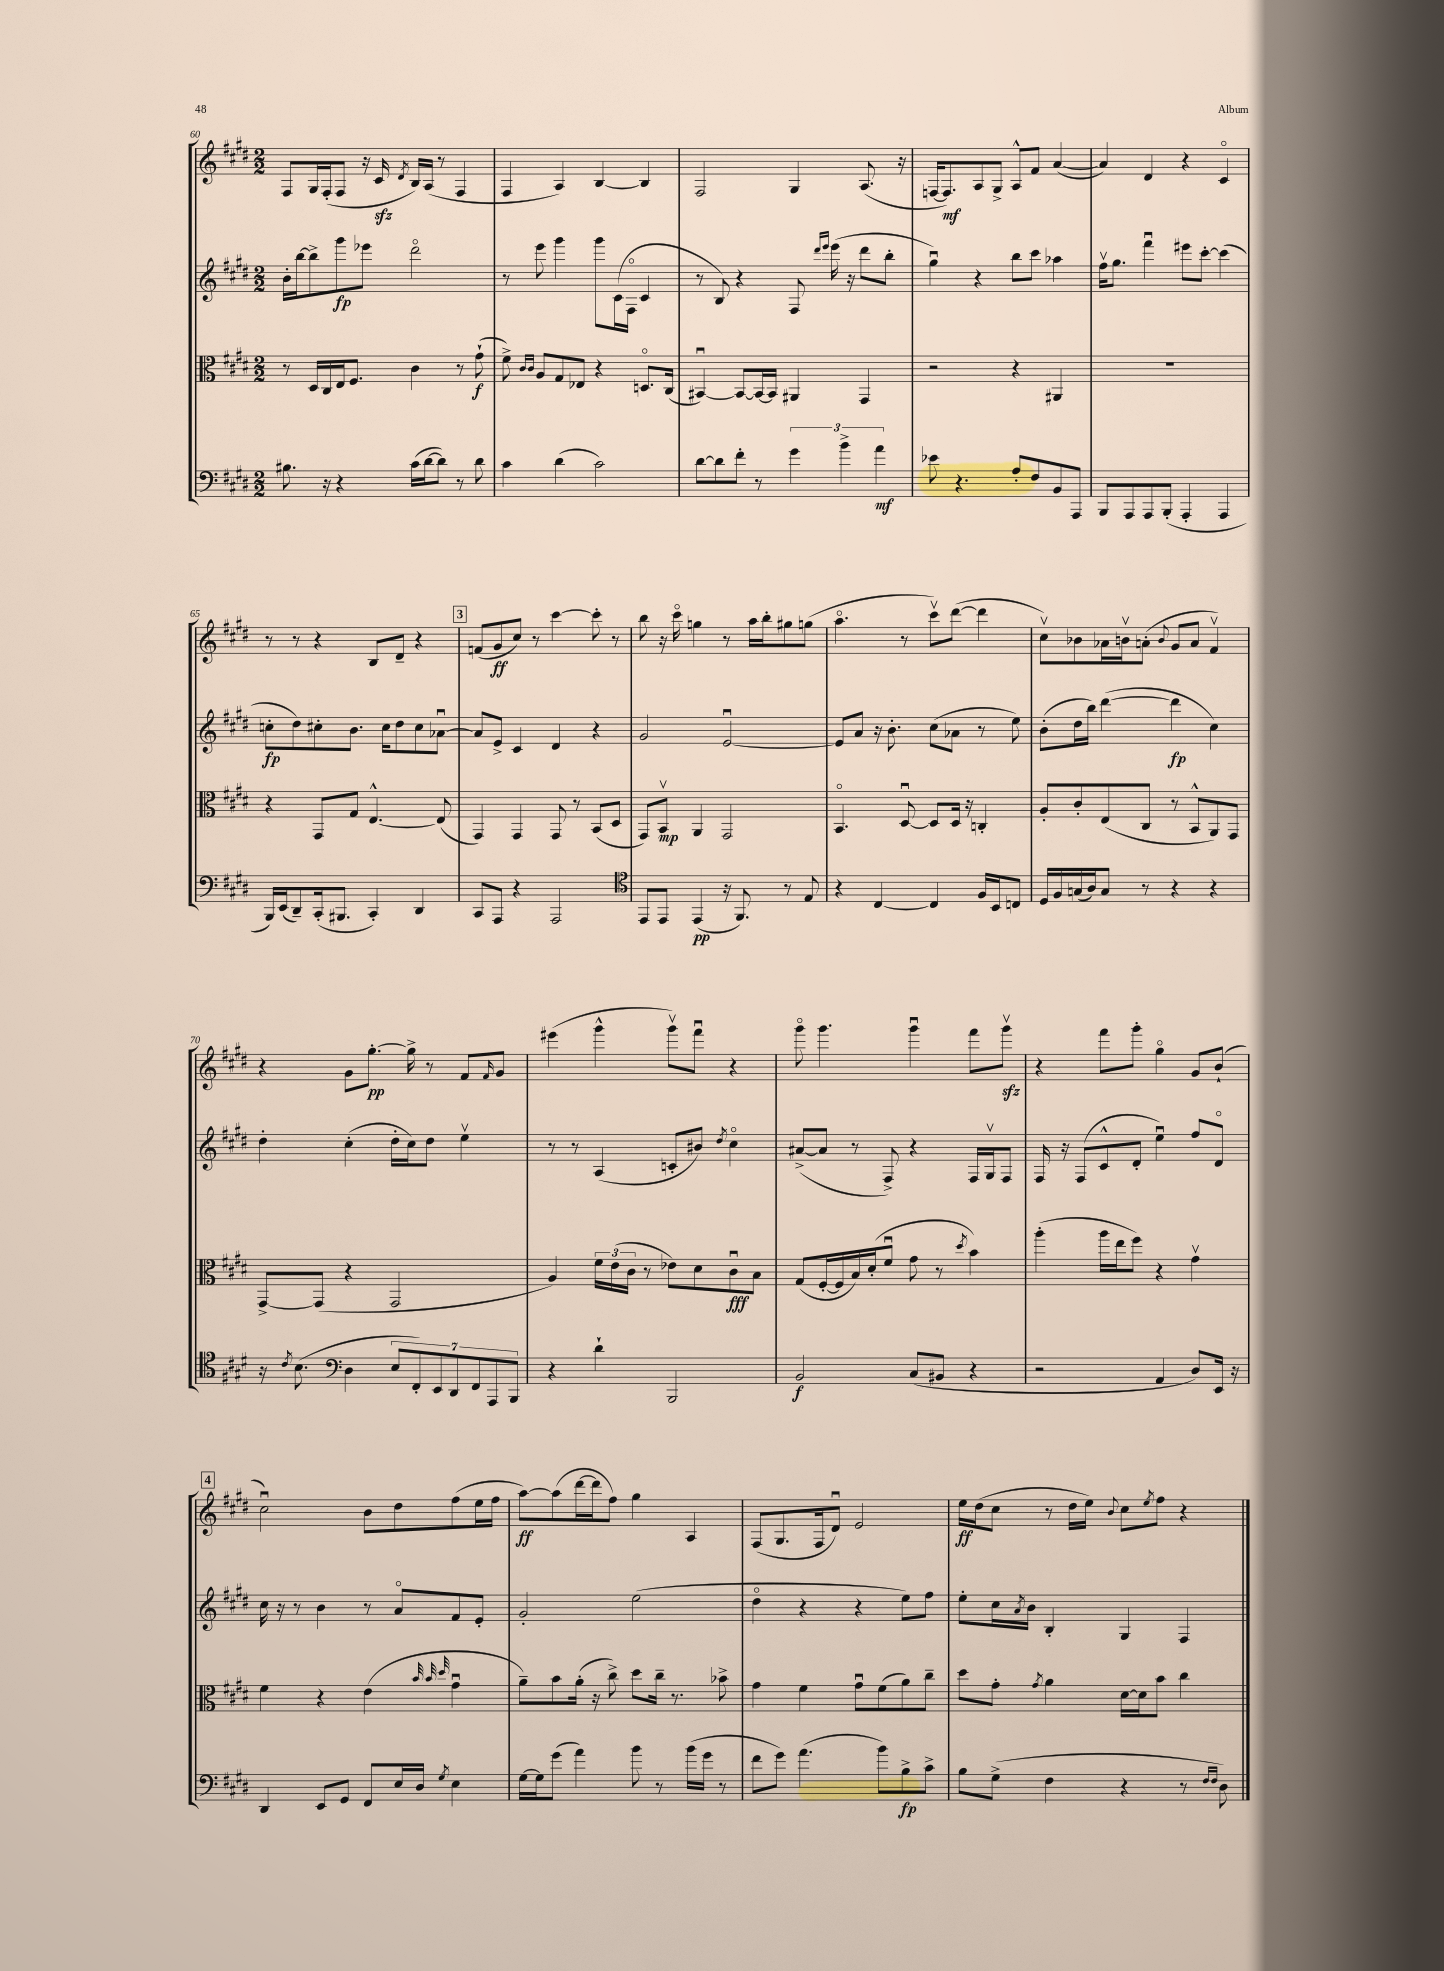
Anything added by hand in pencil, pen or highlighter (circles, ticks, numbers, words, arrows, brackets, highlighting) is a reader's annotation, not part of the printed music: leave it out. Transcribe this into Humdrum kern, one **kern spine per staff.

**kern	**dynam	**kern	**dynam	**kern	**dynam	**kern	**dynam
*part4	*part4	*part3	*part3	*part2	*part2	*part1	*part1
*staff4	*staff4	*staff3	*staff3	*staff2	*staff2	*staff1	*staff1
*clefF4	*	*clefC3	*	*clefG2	*	*clefG2	*
*k[f#c#g#d#]	*	*k[f#c#g#d#]	*	*k[f#c#g#d#]	*	*k[f#c#g#d#]	*
*M2/2	*	*M2/2	*	*M2/2	*	*M2/2	*
=60	=60	=60	=60	=60	=60	=60	=60
8.B#X\	.	8r	.	16b'\LL	.	8F#/L	.
.	.	.	.	[16bb\J	.	.	.
.	.	16D#/LL	.	8bb^\]	.	16G#/L	.
16r	.	16C#/	.	.	.	(16F#'/J	.
4r	.	16E/J	.	8ggg#\	fp	8F#/J	.
.	.	8.F#/J	.	.	.	.	.
.	.	.	.	8eee-X\J	.	16r	.
.	.	.	.	.	.	16c#zz/	.
.	.	.	.	.	.	8qd#/	.
(16c#\LL	.	4c#\	.	2ddd#\	.	16B/LL)	.
[16d#\J	.	.	.	.	.	(16A/JJ	.
8d#\J])	.	.	.	.	.	8r	.
8r	.	8r	.	.	.	4F#/	.
8d#\	.	(8g#`\	f	.	.	.	.
=61	=61	=61	=61	=61	=61	=61	=61
4c#\	.	8f#^\)	.	8r	.	4F#/	.
.	.	16qqc#/LL	.	.	.	.	.
.	.	16qqc#/JJ	.	.	.	.	.
.	.	8A/L	.	8eee\	.	.	.
(4d#\	.	8G#/	.	4ggg#\	.	4A/)	.
.	.	8E-X/J	.	.	.	.	.
2c#\)	.	4r	.	8ggg#\L	.	[4B/	.
.	.	.	.	(16c#\L	.	.	.
.	.	.	.	16F#\JJ	.	.	.
.	.	8.Dn/L	.	4c#/	.	4B/]	.
.	.	(16C#/Jk	.	.	.	.	.
=62	=62	=62	=62	=62	=62	=62	=62
[8d#\L	.	[4BB#Xu/)	.	8r	.	2F#/	.
8d#\]	.	.	.	8B/)	.	.	.
8f#'\J	.	8BB#/L_	.	4r	.	.	.
8r	.	16BB#/L_	.	.	.	.	.
.	.	16BB#/JJ]	.	.	.	.	.
6g#\	.	4AA#X/	.	8F#/	.	4G#/	.
.	.	.	.	16qqddd#/LL	.	.	.
.	.	.	.	16qqeee/JJ	.	.	.
.	.	.	.	(16eee\	.	.	.
6b^\	.	.	.	.	.	.	.
.	.	.	.	16r	.	.	.
.	.	4GG#/	.	8ddd#\L	.	(8.A/	.
6a\	mf	.	.	.	.	.	.
.	.	.	.	8bb'\J	.	.	.
.	.	.	.	.	.	16r	.
=63	=63	=63	=63	=63	=63	=63	=63
8e-X\	.	2r	.	4gg#u\)	.	[16Fn/KL	.
.	.	.	.	.	.	8.F/])	mf
4.r	.	.	.	.	.	.	.
.	.	.	.	4r	.	8A/	.
.	.	.	.	.	.	8G#^/J	.
8A'/L	.	4r	.	8bb\L	.	8A^^/L	.
8F#/	.	.	.	8ccc#\J	.	8f#/J	.
8BB/	.	4AA#X/	.	4aa-X\	.	([4a/	.
8AAA/J	.	.	.	.	.	.	.
=64	=64	=64	=64	=64	=64	=64	=64
8BBB/L	.	1r	.	16ff#v\KL	.	4a/])	.
.	.	.	.	8.gg#\J	.	.	.
8AAA/	.	.	.	.	.	.	.
8AAA/	.	.	.	4fff#u\	.	4d#/	.
(8BBB'/J	.	.	.	.	.	.	.
4AAA'/	.	.	.	8eee#X\L	.	4r	.
.	.	.	.	[8ccc#'\J	.	.	.
4AAA/	.	.	.	(4ccc#\]	.	4c#/	.
!!LO:LB:g=z
=65	=65	=65	=65	=65	=65	=65	=65
16BBB/LL)	.	4r	.	8ccn'\L	fp	8r	.
(16EE/J	.	.	.	.	.	.	.
8DD#~/)	.	.	.	8dd#\)	.	8r	.
(16CC#'/k	.	8GG#/L	.	8cc#X'\	.	4r	.
8.BBB#X/J	.	.	.	.	.	.	.
.	.	8G#/J	.	8.b\J	.	.	.
4CC#'/)	.	[4.E^^/	.	.	.	8B/L	.
.	.	.	.	16cc#\KL	.	.	.
.	.	.	.	8dd#\	.	8d#~/J	.
4DD#/	.	.	.	8cc#\	.	4r	.
.	.	(8E/]	.	[8a-Xu\J	.	.	.
!!LO:REH:place=s1:t=3
=66	=66	=66	=66	=66	=66	=66	=66
8CC#/L	.	4GG#/)	.	8a-/L]	.	(8fn/L	.
8AAA/J	.	.	.	8e^/J	.	8g#/	ff
4r	.	4GG#/	.	4c#/	.	8cc#/J)	.
.	.	.	.	.	.	8r	.
2AAA/	.	8GG#/	.	4d#/	.	[4ccc#\	.
.	.	8r	.	.	.	.	.
.	.	(8BB/L	.	4r	.	8ccc#'\]	.
.	.	8D#/J	.	.	.	8r	.
=67	=67	=67	=67	=67	=67	=67	=67
*clefC4	*	*	*	*	*	*	*
8EE/L	.	8GG#/L)	.	2g#/	.	8bb\	.
8EE/J	.	8BBv/J	mp	.	.	16r	.
.	.	.	.	.	.	16ccc#\	.
(4EE/	pp	4AA/	.	.	.	4ggn\	.
16r	.	2GG#/	.	[2eu/	.	8r	.
8.FF#/)	.	.	.	.	.	.	.
.	.	.	.	.	.	16aa\LL	.
.	.	.	.	.	.	16bb'\J	.
8r	.	.	.	.	.	8gg#X\	.
8E/	.	.	.	.	.	(8ggn\J	.
=68	=68	=68	=68	=68	=68	=68	=68
4r	.	4.BB/	.	8e/L]	.	4.aa\	.
.	.	.	.	8a/J	.	.	.
[4C#/	.	.	.	16r	.	.	.
.	.	.	.	8.b'\	.	.	.
.	.	[8D#u/	.	.	.	8r	.
4C#/]	.	8D#/L]	.	(8cc#\L	.	8ccc#v\L)	.
.	.	16D#/Jk	.	8a-X\J	.	([8ddd#\J	.
.	.	16r	.	.	.	.	.
16F#/LL	.	4Cn'/	.	8r	.	4ddd#\]	.
16BB/J	.	.	.	.	.	.	.
8Cn/J	.	.	.	8ee\)	.	.	.
=69	=69	=69	=69	=69	=69	=69	=69
16D#/LL	.	8A'/L	.	(8b'\L	.	8cc#v\L)	.
16F#/	.	.	.	.	.	.	.
(16Gn/	.	8c#'/	.	16dd#\L	.	8b-X\	.
16A/J)	.	.	.	16bb\JJ)	.	.	.
8G/J	.	(8E/	.	([4ddd#\	.	16a-X\L	.
.	.	.	.	.	.	16bnv\J	.
8r	.	8C#/J	.	.	.	(8an'\J	.
.	.	.	.	.	.	8qqb/	.
4r	.	8r	.	4ddd#\]	fp	8g#/L	.
.	.	8BB^^/L	.	.	.	8a/J	.
4r	.	8AA/)	.	4cc#\)	.	4f#v/)	.
.	.	8GG#/J	.	.	.	.	.
!!LO:LB:g=z
=70	=70	=70	=70	=70	=70	=70	=70
16r	.	[8GG#^/L	.	4dd#'\	.	4r	.
8qc#/	.	.	.	.	.	.	.
(8.B\	.	.	.	.	.	.	.
.	.	(8GG#/J]	.	.	.	.	.
*clefF4	*	*	*	*	*	*	*
4D#\	.	4r	.	(4cc#'\	.	8g#\L	.
.	.	.	.	.	.	[8.gg#'\J	pp
14E/L	.	2GG#/	.	16dd#'\LL	.	.	.
.	.	.	.	16cc#\J)	.	16gg#^\]	.
14FF#'/)	.	.	.	.	.	.	.
.	.	.	.	8dd#\J	.	8r	.
14EE/	.	.	.	.	.	.	.
14DD#/	.	.	.	.	.	.	.
.	.	.	.	4eev\	.	8f#/L	.
14FF#/	.	.	.	.	.	.	.
14AAA/	.	.	.	.	.	.	.
.	.	.	.	.	.	16qqf#/	.
.	.	.	.	.	.	8g#/J	.
14BBB/J	.	.	.	.	.	.	.
=71	=71	=71	=71	=71	=71	=71	=71
4r	.	4A/)	.	8r	.	(4eee#X\	.
.	.	.	.	8r	.	.	.
4d#`\	.	24f#\LL	.	(4A/	.	4ggg#^^\	.
.	.	(24e\	.	.	.	.	.
.	.	24c#\JJ	.	.	.	.	.
.	.	8r	.	.	.	.	.
2BBB/	.	8e-X\L)	.	8cn'/L	.	8ggg#v\L)	.
.	.	8d#\	.	8b#X/J)	.	8fff#u\J	.
.	.	.	.	8qdd#/	.	.	.
.	.	8c#u\	fff	4cc#\	.	4r	.
.	.	8B\J	.	.	.	.	.
=72	=72	=72	=72	=72	=72	=72	=72
2BB/	f	(8G#/L	.	([8a#X^/L	.	8ggg#\	.
.	.	[16F#'/L	.	8a#/J]	.	4.ggg#\	.
.	.	16F#/]	.	.	.	.	.
.	.	16B/)	.	8r	.	.	.
.	.	(16d#'/J	.	.	.	.	.
.	.	8f#u/J	.	8F#^/)	.	.	.
(8C#/L	.	8g#\	.	4r	.	4ggg#u\	.
8BB#X/J	.	8r	.	.	.	.	.
.	.	8qdd#/	.	.	.	.	.
4r	.	4b\)	.	16F#/LL	.	8fff#\L	.
.	.	.	.	16G#v/J	.	.	.
.	.	.	.	8F#/J	.	8ggg#zzv\J	.
=73	=73	=73	=73	=73	=73	=73	=73
2r	.	(4aa'\	.	16F#/	.	4r	.
.	.	.	.	16r	.	.	.
.	.	.	.	(8F#/L	.	.	.
.	.	16aa\LL	.	8c#^^/	.	8fff#\L	.
.	.	16ee\J	.	.	.	.	.
.	.	8ff#\J)	.	8d#'/J	.	8ggg#'\J	.
4AA/	.	4r	.	4eeu\)	.	4gg#\	.
8D#/L)	.	4g#v\	.	8ff#/L	.	8g#/L	.
16EE/Jk	.	.	.	8d#/J	.	(8b`/J	.
16r	.	.	.	.	.	.	.
!!LO:LB:g=z
!!LO:REH:place=s1:t=4
=74	=74	=74	=74	=74	=74	=74	=74
4DD#/	.	4f#\	.	16cc#\	.	2cc#u\)	.
.	.	.	.	16r	.	.	.
.	.	.	.	8r	.	.	.
8EE/L	.	4r	.	4b\	.	.	.
8GG#/J	.	.	.	.	.	.	.
8FF#/L	.	(4e\	.	8r	.	8b\L	.
16E/L	.	.	.	8a/L	.	8dd#\	.
16D#/JJ	.	.	.	.	.	.	.
.	.	32qqb/	.	.	.	.	.
.	.	32qqb/	.	.	.	.	.
8qG#/	.	32qqdd#/	.	.	.	.	.
4E\	.	4g#u\	.	8f#/	.	(8ff#\	.
.	.	.	.	8e'/J	.	16ee\L	.
.	.	.	.	.	.	16ff#\JJ	.
=75	=75	=75	=75	=75	=75	=75	=75
[16G#\LL	.	8a~\L)	.	2g#'/	.	[8aa\L)	ff
16G#\J]	.	.	.	.	.	.	.
(8g#\J	.	8b\	.	.	.	(8aa\]	.
4a\)	.	(16a'\Jk	.	.	.	[16ddd#\L	.
.	.	16r	.	.	.	16ddd#\J]	.
.	.	8cc#^\)	.	.	.	8ff#\J)	.
8b\	.	8dd#\L	.	(2ee\	.	4gg#\	.
8r	.	16cc#~\Jk	.	.	.	.	.
.	.	8.r	.	.	.	.	.
(16b\LL	.	.	.	.	.	4A/	.
16g#\JJ	.	.	.	.	.	.	.
8r	.	8b-X^\	.	.	.	.	.
=76	=76	=76	=76	=76	=76	=76	=76
8f#\L	.	4g#\	.	4dd#\	.	(8F#/L	.
8g#\J)	.	.	.	.	.	8.G#/	.
(4.a\	.	4f#\	.	4r	.	.	.
.	.	.	.	.	.	16F#/k	.
.	.	.	.	.	.	8d#u/J)	.
.	.	8g#u\L	.	4r	.	2e/	.
8b\L)	.	(8f#\	.	.	.	.	.
8B^\	fp	8a\)	.	8ee\L)	.	.	.
8c#^\J	.	8cc#~\J	.	8ff#\J	.	.	.
=77	=77	=77	=77	=77	=77	=77	=77
8B\L	.	8dd#\L	.	8ee'\L	.	16ee\LL	ff
.	.	.	.	.	.	(16dd#\J	.
(8G#^\J	.	8g#'\J	.	16cc#\L	.	8cc#\J	.
.	.	.	.	8qa/	.	.	.
.	.	.	.	16b\JJ	.	.	.
.	.	8qg#/	.	.	.	.	.
4F#\	.	4a\	.	4B'/	.	8r	.
.	.	.	.	.	.	16dd#\LL	.
.	.	.	.	.	.	16ee\JJ)	.
.	.	.	.	.	.	8qqb/	.
4r	.	[16d#\LL	.	4G#/	.	8cc#\L	.
.	.	16d#\J]	.	.	.	.	.
.	.	.	.	.	.	8qee/	.
.	.	8b\J	.	.	.	8ff#\J	.
8r	.	4cc#\	.	4F#/	.	4r	.
16qqF#/LL	.	.	.	.	.	.	.
16qqF#/JJ	.	.	.	.	.	.	.
8D#\)	.	.	.	.	.	.	.
==	==	==	==	==	==	==	==
*-	*-	*-	*-	*-	*-	*-	*-
